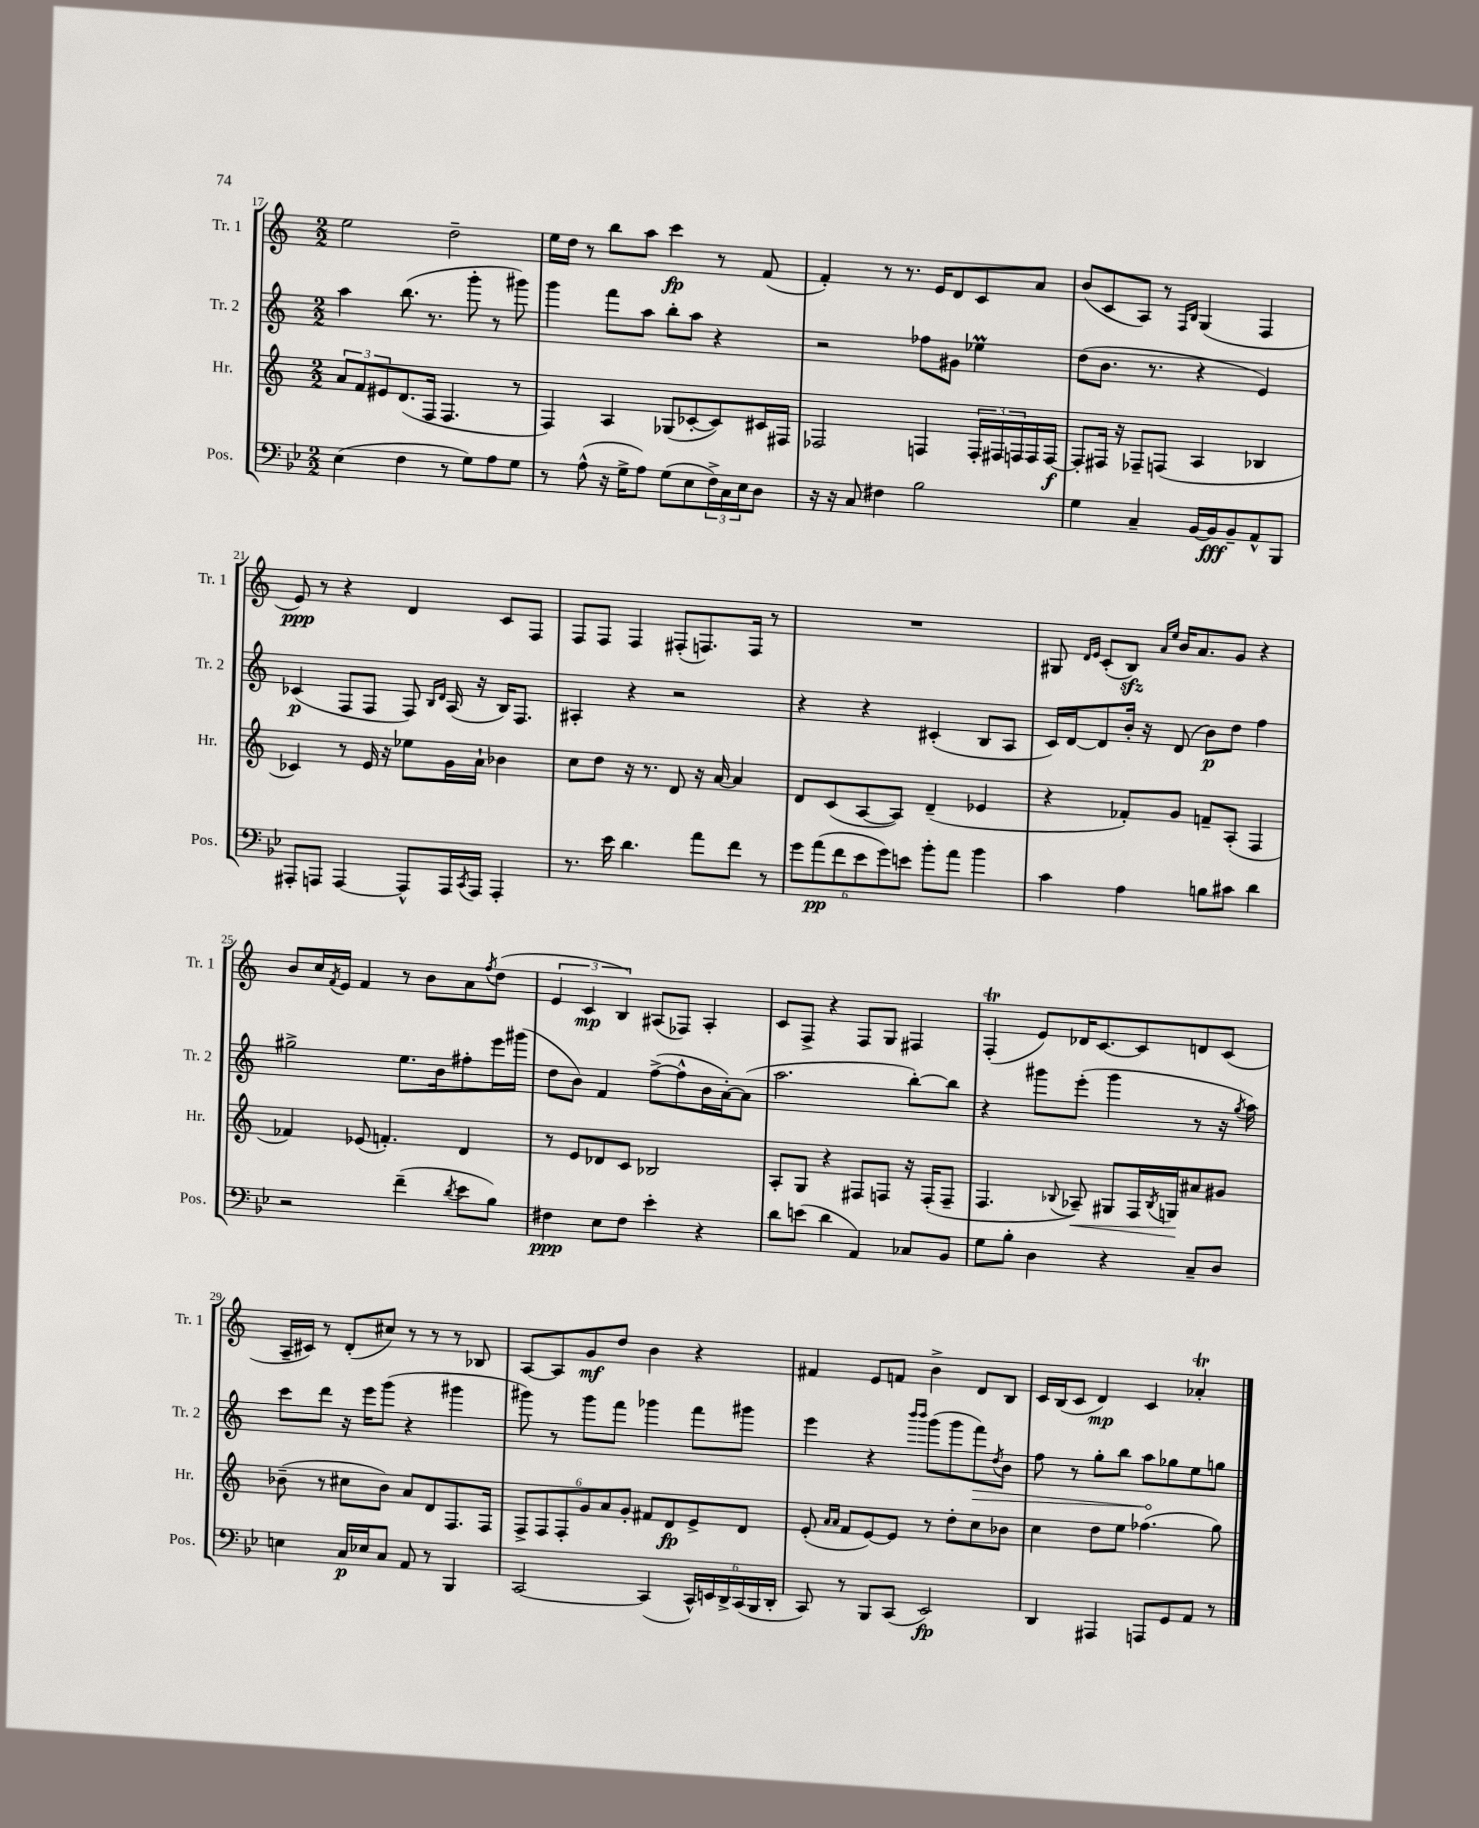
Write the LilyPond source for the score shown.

<<
\new StaffGroup <<
\new Staff = "s0" \with { instrumentName = "Tr. 1" shortInstrumentName = "Tr. 1" } {
    \clef treble \key c \major \numericTimeSignature \time 2/2
    e''2 d''2-- |
    e''16 d''16 r8 b''8 a''8 c'''4\fp r8 f'8( |
    f'4-.) r8 r8. e'16 d'8 c'8 a'8 |
    b'8( c'8 a8) r8 \grace { f16 b16 } g4( f4 |
    e'8\ppp) r8 r4 d'4 c'8 f8 |
    f8 f8 f4 fis8-.( f8.) f16 r8 |
    R1 |
    gis8 \grace { d'16 e'16 } c'8-.( b8\sfz) \grace { a'16 e''16 } b'16 a'8. g'8 r4 |
    b'8 c''16 \acciaccatura { f'8 } e'16 f'4 r8 b'8 a'8 \acciaccatura { f''8 } d''8( |
    \tuplet 3/2 { e'4 c'4\mp b4) } ais8( fes8) ais4-. |
    c'8 f8-> r4 f8 g8 fis4 |
    f4-.\trill( e'8) des'16 c'8.~ c'8 d'8 c'8( |
    a16-- cis'16) r8 d'8-.( cis''8) r8 r8 r8 bes8 |
    a8~ a8 g'8\mf d''8 b'4 r4 |
    fis'4 e'8 f'8 b'4-> d'8 b8 |
    c'16 b16( c'8 d'4\mp) c'4 aes'4-.\trill \bar "|." |
}
\new Staff = "s1" \with { instrumentName = "Tr. 2" shortInstrumentName = "Tr. 2" } {
    \clef treble \key c \major \numericTimeSignature \time 2/2
    a''4 b''8.( r8. g'''8-. r8 gis'''8) |
    g'''4 f'''8 a''8 b''8-. a''8 r4 |
    r2 fes''8 gis'8 ees''4\prall |
    d''8( b'8. r8. r4 e'4) |
    ces'4\p( f8 f8 f8) \grace { b16 d'16 } a16( r16 b16) f8. |
    ais4-. r4 r2 |
    r4 r4 cis'4-.( b8 a8 |
    c'16) d'16~ d'8 b'16-. r16 d'8( b'8\p) d''8 f''4 |
    gis''2-> e''8. b'16 fis''8-. e'''16 gis'''16( |
    d''8 b'8) f'4 f''8~->( f''8-^ b'16 a'16~-.) a'8( |
    a''2. b''8~-.) b''8 |
    r4 gis'''8 e'''8-.( gis'''4 r8 r16 \acciaccatura { g''8 } a''16) |
    c'''8 d'''8 r16 e'''16 g'''8( r4 gis'''4 |
    gis'''8) r8 gis'''8 f'''8 ges'''4 f'''8 gis'''8 |
    e'''4 r4 \grace { b'''16 b'''16 } g'''8( g'''8 \once \override Hairpin.circled-tip = ##t f'''8\>) \acciaccatura { d''8 } b'8 |
    f''8 r8 g''8-. b''8 a''8\! ges''8 e''8 g''8 \bar "|." |
}
\new Staff = "s2" \with { instrumentName = "Hr." shortInstrumentName = "Hr." } {
    \clef treble \key c \major \numericTimeSignature \time 2/2
    \tuplet 3/2 { a'8 f'8 eis'8 } d'8.( f16 f4. r8 |
    f4) a4 ges8( ces'8~-. ces'8) cis'16 fis16 |
    fes2 f4 \tuplet 3/2 { f16-. fis16 f16 } f16 f16~\f |
    f8-. fis16 r16 fes8-- f8( a4 bes4 |
    ces'4) r8 e'16 r16 ees''8 g'16 a'16-! bes'4 |
    c''8 d''8 r16 r8. d'8 r16 a'16~ a'4 |
    d'8 c'8( a8~ a8) d'4--( ees'4 |
    r4 fes'8-.) g'8 f'8-- a8-.( f4 |
    fes'4) ees'8( f'4.-.) d'4 |
    r8 e'8 des'8 c'8 bes2 |
    a8-. g8 r4 fis8 f8 r16 f16-.( f8-- |
    f4. \appoggiatura { bes8 } aes8--\<) gis8 f16 \acciaccatura { bes8 } g16\! ais'8 gis'8 |
    bes'8--( r8 cis''8 bes'8) a'8 d'8 f8. f16 |
    \tuplet 6/4 { f8-> f8 f8-. g'8 a'8 g'8-. } fis'8 d'8\fp e'8-> d'8 |
    e'8-.( \grace { a'16 a'16 } f'8 e'8~) e'8 r8 d''8-. c''8 bes'8 |
    c''4 d''8 e''8 fes''4.( g''8) \bar "|." |
}
\new Staff = "s3" \with { instrumentName = "Pos." shortInstrumentName = "Pos." } {
    \clef bass \key bes \major \numericTimeSignature \time 2/2
    ees4( f4 r8 g8) a8 g8 |
    r8 a8-^( r16 g16-> a8) g8( ees8 \tuplet 3/2 { f16->) c16 ees16 } d8 |
    r16 r16 c8 fis4 bes2 |
    g4 c4-- bes,16~ bes,16\fff bes,8-- a,8-^ bes,,8 |
    ais,,8-. a,,8 a,,4~ a,,8-^ a,,16 \acciaccatura { c,8 } a,,16 a,,4-. |
    r8. ees'16 d'4. a'8 f'8 r8 |
    \tuplet 6/4 { g'8 a'8\pp( f'8 ees'8 g'8) e'8 } bes'8-. a'8 bes'4 |
    c'4 a4 b8 cis'8 d'4 |
    r2 f'4--( \acciaccatura { d'8 } ees'8 bes8) |
    fis4\ppp ees8 fis8 ees'4-. r4 |
    d'8 e'8( d'4 a,4) ces8 bes,8 |
    g8 bes8-. d4 r4 c8-- d8 |
    e4 c16\p ees16 c8 a,8 r8 bes,,4 |
    c,2~ c,4( \tuplet 6/4 { c,16-^) e,16 d,16-> c,16( bes,,16 d,16-. } |
    c,8) r8 bes,,8 c,8( ees,2\fp) |
    d,4 ais,,4 a,,8 g,8 a,8 r8 \bar "|." |
}
>>
>>
\layout { \context { \Score currentBarNumber = #17 } }
